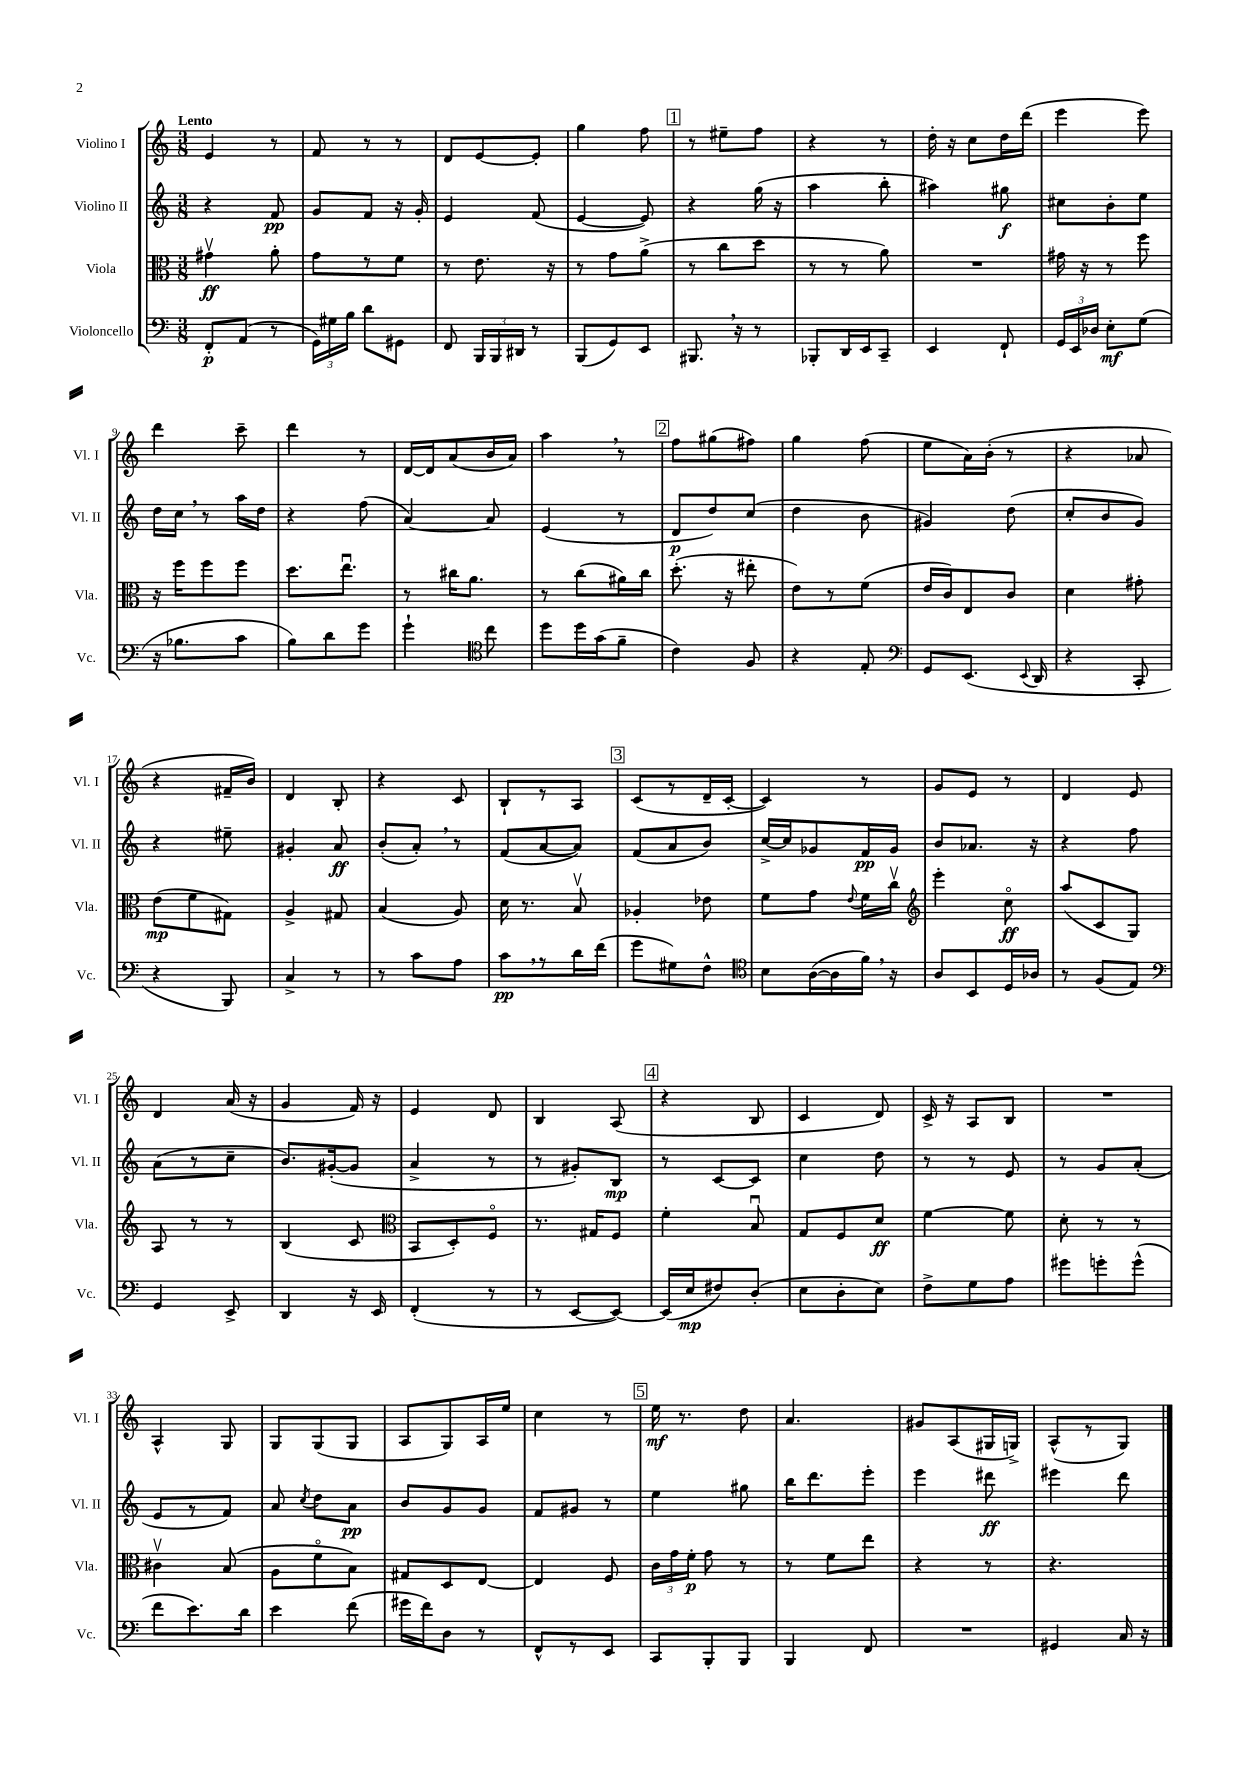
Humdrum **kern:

**kern	**dynam	**kern	**dynam	**kern	**dynam	**kern	**dynam
*part4	*part4	*part3	*part3	*part2	*part2	*part1	*part1
*staff4	*staff4	*staff3	*staff3	*staff2	*staff2	*staff1	*staff1
*I"Violoncello	*	*I"Viola	*	*I"Violino II	*	*I"Violino I	*
*I'Vc.	*	*I'Vla.	*	*I'Vl. II	*	*I'Vl. I	*
*clefF4	*	*clefC3	*	*clefG2	*	*clefG2	*
*k[]	*	*k[]	*	*k[]	*	*k[]	*
*M3/8	*	*M3/8	*	*M3/8	*	*M3/8	*
=1	=1	=1	=1	=1	=1	=1	=1
!	!	!	!	!	!	!LO:TX:a:B:t=Lento	!
8FF'/L	p	4g#Xv\	ff	4r	.	4e/	.
(8AA/J	.	.	.	.	.	.	.
8r	.	8a'\	.	8f/	pp	8r	.
=2	=2	=2	=2	=2	=2	=2	=2
24GG\LL)	.	8g\L	.	8g/L	.	8f/	.
24G#X\	.	.	.	.	.	.	.
24B\JJ	.	.	.	.	.	.	.
8d\L	.	8r	.	8f/J	.	8r	.
8GG#X\J	.	8f\J	.	16r	.	8r	.
.	.	.	.	16g'/	.	.	.
=3	=3	=3	=3	=3	=3	=3	=3
8FF/	.	8r	.	4e/	.	8d/L	.
24BBB/LL	.	8.e\	.	.	.	[8e/	.
24BBB/	.	.	.	.	.	.	.
24DD#X/JJ	.	.	.	.	.	.	.
8r	.	.	.	(8f/	.	8e'/J]	.
.	.	16r	.	.	.	.	.
=4	=4	=4	=4	=4	=4	=4	=4
(8BBB/L	.	8r	.	[4e/	.	4gg\	.
8GG/)	.	8g\L	.	.	.	.	.
8EE/J	.	(8a^\J	.	8e/])	.	8ff\	.
!!LO:REH:place=s1:t=1
=5	=5	=5	=5	=5	=5	=5	=5
8.BBB#X,/	.	8r	.	4r	.	8r	.
.	.	8cc\L	.	.	.	8ee#X~\L	.
16r	.	.	.	.	.	.	.
8r	.	8dd\J	.	(16gg\	.	8ff\J	.
.	.	.	.	16r	.	.	.
=6	=6	=6	=6	=6	=6	=6	=6
8BBB-X'/L	.	8r	.	4aa\	.	4r	.
16DD/L	.	8r	.	.	.	.	.
16EE/J	.	.	.	.	.	.	.
8CC~/J	.	8a\)	.	8bb'\	.	8r	.
=7	=7	=7	=7	=7	=7	=7	=7
4EE/	.	4.r	.	4aa#X\)	.	16dd'\	.
.	.	.	.	.	.	16r	.
.	.	.	.	.	.	8cc\L	.
8FF`/	.	.	.	8gg#X\	f	16dd\L	.
.	.	.	.	.	.	(16ddd\JJ	.
=8	=8	=8	=8	=8	=8	=8	=8
24GG/LL	.	16g#X\	.	8cc#X\L	.	4eee\	.
24EE/	.	.	.	.	.	.	.
.	.	16r	.	.	.	.	.
24D-X/JJ	.	.	.	.	.	.	.
8E'\L	mf	8r	.	8b'\	.	.	.
(8G\J	.	8ff\	.	8ee\J	.	8eee\)	.
!!LO:LB:g=z
=9	=9	=9	=9	=9	=9	=9	=9
16r	.	16r	.	16dd\LL	.	4ddd\	.
8.B-X\L	.	16ff\KL	.	16cc,\JJ	.	.	.
.	.	8ff\	.	8r	.	.	.
8c\J	.	8ff\J	.	16aa\LL	.	8ccc~\	.
.	.	.	.	16dd\JJ	.	.	.
=10	=10	=10	=10	=10	=10	=10	=10
8B\L)	.	8.dd\L	.	4r	.	4ddd\	.
8d\	.	.	.	.	.	.	.
.	.	8.eeu\J	.	.	.	.	.
8g\J	.	.	.	(8ff\	.	8r	.
=11	=11	=11	=11	=11	=11	=11	=11
4g`\	.	8r	.	[4a/)	.	[16d/LL	.
.	.	.	.	.	.	16d/J]	.
.	.	16cc#X\KL	.	.	.	(8a/	.
.	.	8.a\J	.	.	.	.	.
*clefC4	*	*	*	*	*	*	*
8cc\	.	.	.	8a/]	.	16b/L	.
.	.	.	.	.	.	16a/JJ)	.
=12	=12	=12	=12	=12	=12	=12	=12
8dd\L	.	8r	.	(4e/	.	4aa,\	.
16dd\L	.	(8cc\L	.	.	.	.	.
(16g\J	.	.	.	.	.	.	.
8f~\J	.	16a#X\L)	.	8r	.	8r	.
.	.	16cc\JJ	.	.	.	.	.
!!LO:REH:place=s1:t=2
=13	=13	=13	=13	=13	=13	=13	=13
4c\)	.	(8.dd'\	.	8d/L	p	8ff\L	.
.	.	.	.	8dd/)	.	(8gg#X\	.
.	.	16r	.	.	.	.	.
8F/	.	8ee#X'\	.	(8cc/J	.	8ff#X\J)	.
=14	=14	=14	=14	=14	=14	=14	=14
4r	.	8e\L)	.	4dd\	.	4gg\	.
.	.	8r	.	.	.	.	.
8E'/	.	(8f\J	.	8b\	.	(8ff\	.
=15	=15	=15	=15	=15	=15	=15	=15
*clefF4	*	*	*	*	*	*	*
8GG/L	.	16e/LL	.	4g#X/)	.	8ee\L	.
.	.	16c/J)	.	.	.	.	.
(8.EE/J	.	8E/	.	.	.	16a\L)	.
.	.	.	.	.	.	(16b'\JJ	.
.	.	8c/J	.	(8dd\	.	8r	.
8qqEE/	.	.	.	.	.	.	.
16DD/	.	.	.	.	.	.	.
=16	=16	=16	=16	=16	=16	=16	=16
4r	.	4d\	.	8cc'/L	.	4r	.
.	.	.	.	8b/	.	.	.
8CC'/	.	8g#X'\	.	8g/J)	.	8a-X/	.
!!LO:LB:g=z
=17	=17	=17	=17	=17	=17	=17	=17
4r	.	(8e\L	mp	4r	.	4r	.
.	.	8f\	.	.	.	.	.
8BBB/)	.	8G#X\J)	.	8ee#X~\	.	16f#X~/LL	.
.	.	.	.	.	.	16b/JJ)	.
=18	=18	=18	=18	=18	=18	=18	=18
4C^/	.	4A^/	.	4g#X'/	.	4d/	.
8r	.	8G#X/	.	8a/	ff	8B'/	.
=19	=19	=19	=19	=19	=19	=19	=19
8r	.	(4B/	.	(8b'/L	.	4r	.
8c\L	.	.	.	8a',/J)	.	.	.
8A\J	.	8A/)	.	8r	.	8c/	.
=20	=20	=20	=20	=20	=20	=20	=20
8c,\L	pp	16d\	.	(8f/L	.	8B`/L	.
.	.	8.r	.	.	.	.	.
8r	.	.	.	[8a/	.	8r	.
16d\L	.	8Bv/	.	8a/J])	.	8A/J	.
(16f\JJ	.	.	.	.	.	.	.
!!LO:REH:place=s1:t=3
=21	=21	=21	=21	=21	=21	=21	=21
8g\L	.	4A-X'/	.	(8f/L	.	(8c/L	.
8G#X\)	.	.	.	8a/	.	8r	.
8F^^\J	.	8e-X\	.	8b/J)	.	16d~/L	.
.	.	.	.	.	.	[16c'/JJ	.
=22	=22	=22	=22	=22	=22	=22	=22
*clefC4	*	*	*	*	*	*	*
8B\L	.	8f\L	.	[16cc^/LL	.	4c/])	.
.	.	.	.	16cc/J]	.	.	.
([16A\L	.	8g\J	.	8g-X/	.	.	.
16A\]	.	.	.	.	.	.	.
.	.	8qqe/	.	.	.	.	.
16f,\JJ)	.	16f\LL	.	16f/L	pp	8r	.
16r	.	16ccv\JJ	.	16g-/JJ	.	.	.
=23	=23	=23	=23	=23	=23	=23	=23
*	*	*clefG2	*	*	*	*	*
8A/L	.	4eee'\	.	8b/L	.	8g/L	.
8BB/	.	.	.	8.a-X/J	.	8e/J	.
16D/L	.	8cc\	ff	.	.	8r	.
16A-X/JJ	.	.	.	16r	.	.	.
=24	=24	=24	=24	=24	=24	=24	=24
8r	.	(8aa/L	.	4r	.	4d/	.
(8F/L	.	8c/	.	.	.	.	.
8E/J)	.	8G/J)	.	8ff\	.	8e/	.
!!LO:LB:g=z
=25	=25	=25	=25	=25	=25	=25	=25
*clefF4	*	*	*	*	*	*	*
4GG/	.	8A/	.	(8a\L	.	4d/	.
.	.	8r	.	8r	.	.	.
8EE^/	.	8r	.	8cc~\J	.	(16a/	.
.	.	.	.	.	.	16r	.
=26	=26	=26	=26	=26	=26	=26	=26
4DD/	.	(4B/	.	8.b/L)	.	4g/	.
.	.	.	.	([16g#X'/k	.	.	.
16r	.	8c/	.	8g#/J]	.	16f/)	.
16EE/	.	.	.	.	.	16r	.
=27	=27	=27	=27	=27	=27	=27	=27
*	*	*clefC3	*	*	*	*	*
(4FF'/	.	8BB/L	.	4a^/	.	4e/	.
.	.	8D'/)	.	.	.	.	.
8r	.	8F/J	.	8r	.	8d/	.
=28	=28	=28	=28	=28	=28	=28	=28
8r	.	8.r	.	8r	.	4B/	.
[8EE/L	.	.	.	8g#X'/L)	.	.	.
.	.	16G#X/KL	.	.	.	.	.
8EE/J_)	.	8F/J	.	8B/J	mp	(8A/	.
!!LO:REH:place=s1:t=4
=29	=29	=29	=29	=29	=29	=29	=29
(16EE/LL]	.	4f'\	.	8r	.	4r	.
16E/J	mp	.	.	.	.	.	.
8F#X/)	.	.	.	[8c/L	.	.	.
(8D'/J	.	8Bu/	.	8c/J]	.	8B/	.
=30	=30	=30	=30	=30	=30	=30	=30
8E\L	.	8G/L	.	4cc\	.	4c/	.
8D'\	.	8F/	.	.	.	.	.
8E\J)	.	8d/J	ff	8dd\	.	8d/)	.
=31	=31	=31	=31	=31	=31	=31	=31
8F^\L	.	[4f\	.	8r	.	16c^/	.
.	.	.	.	.	.	16r	.
8G\	.	.	.	8r	.	8A/L	.
8A\J	.	8f\]	.	8e/	.	8B/J	.
=32	=32	=32	=32	=32	=32	=32	=32
8g#X\L	.	8d'\	.	8r	.	4.r	.
8gn'\	.	8r	.	8g/L	.	.	.
(8g^^\J	.	8r	.	(8a'/J	.	.	.
!!LO:LB:g=z
=33	=33	=33	=33	=33	=33	=33	=33
8f\L	.	4c#Xv\	.	8e/L	.	4A^^/	.
8.e\)	.	.	.	8r	.	.	.
.	.	(8B/	.	8f/J)	.	8G/	.
16d\Jk	.	.	.	.	.	.	.
=34	=34	=34	=34	=34	=34	=34	=34
4e\	.	8A\L	.	8a/	.	8G/L	.
.	.	.	.	8qcc/	.	.	.
.	.	8f\	.	8dd\L	.	(8G/	.
(8f\	.	8B\J)	.	8a\J	pp	8G/J	.
=35	=35	=35	=35	=35	=35	=35	=35
16g#X\LL	.	8G#X/L	.	8b/L	.	8A/L	.
16f\J)	.	.	.	.	.	.	.
8D\J	.	8D/	.	8g/	.	8G/)	.
8r	.	[8E/J	.	8g/J	.	16A/L	.
.	.	.	.	.	.	16ee/JJ	.
=36	=36	=36	=36	=36	=36	=36	=36
8FF^^/L	.	4E/]	.	8f/L	.	4cc\	.
8r	.	.	.	8g#X/J	.	.	.
8EE/J	.	8F/	.	8r	.	8r	.
!!LO:REH:place=s1:t=5
=37	=37	=37	=37	=37	=37	=37	=37
8CC/L	.	24c\LL	.	4ee\	.	16ee\	mf
.	.	24g\	.	.	.	.	.
.	.	.	.	.	.	8.r	.
.	.	24f'\JJ	p	.	.	.	.
8BBB'/	.	8g\	.	.	.	.	.
8BBB/J	.	8r	.	8gg#X\	.	8dd\	.
=38	=38	=38	=38	=38	=38	=38	=38
4BBB/	.	8r	.	16bb\KL	.	4.a/	.
.	.	.	.	8.ddd\	.	.	.
.	.	8f\L	.	.	.	.	.
8FF/	.	8ee\J	.	8eee'\J	.	.	.
=39	=39	=39	=39	=39	=39	=39	=39
4.r	.	4r	.	4eee\	.	8g#X/L	.
.	.	.	.	.	.	(8A/	.
.	.	8r	.	8ddd#X\	ff	16G#X/L	.
.	.	.	.	.	.	16Gn^/JJ)	.
=40	=40	=40	=40	=40	=40	=40	=40
4GG#X/	.	4.r	.	4eee#X\	.	(8A^^/L	.
.	.	.	.	.	.	8r	.
16C/	.	.	.	8ddd\	.	8G/J)	.
16r	.	.	.	.	.	.	.
==	==	==	==	==	==	==	==
*-	*-	*-	*-	*-	*-	*-	*-
